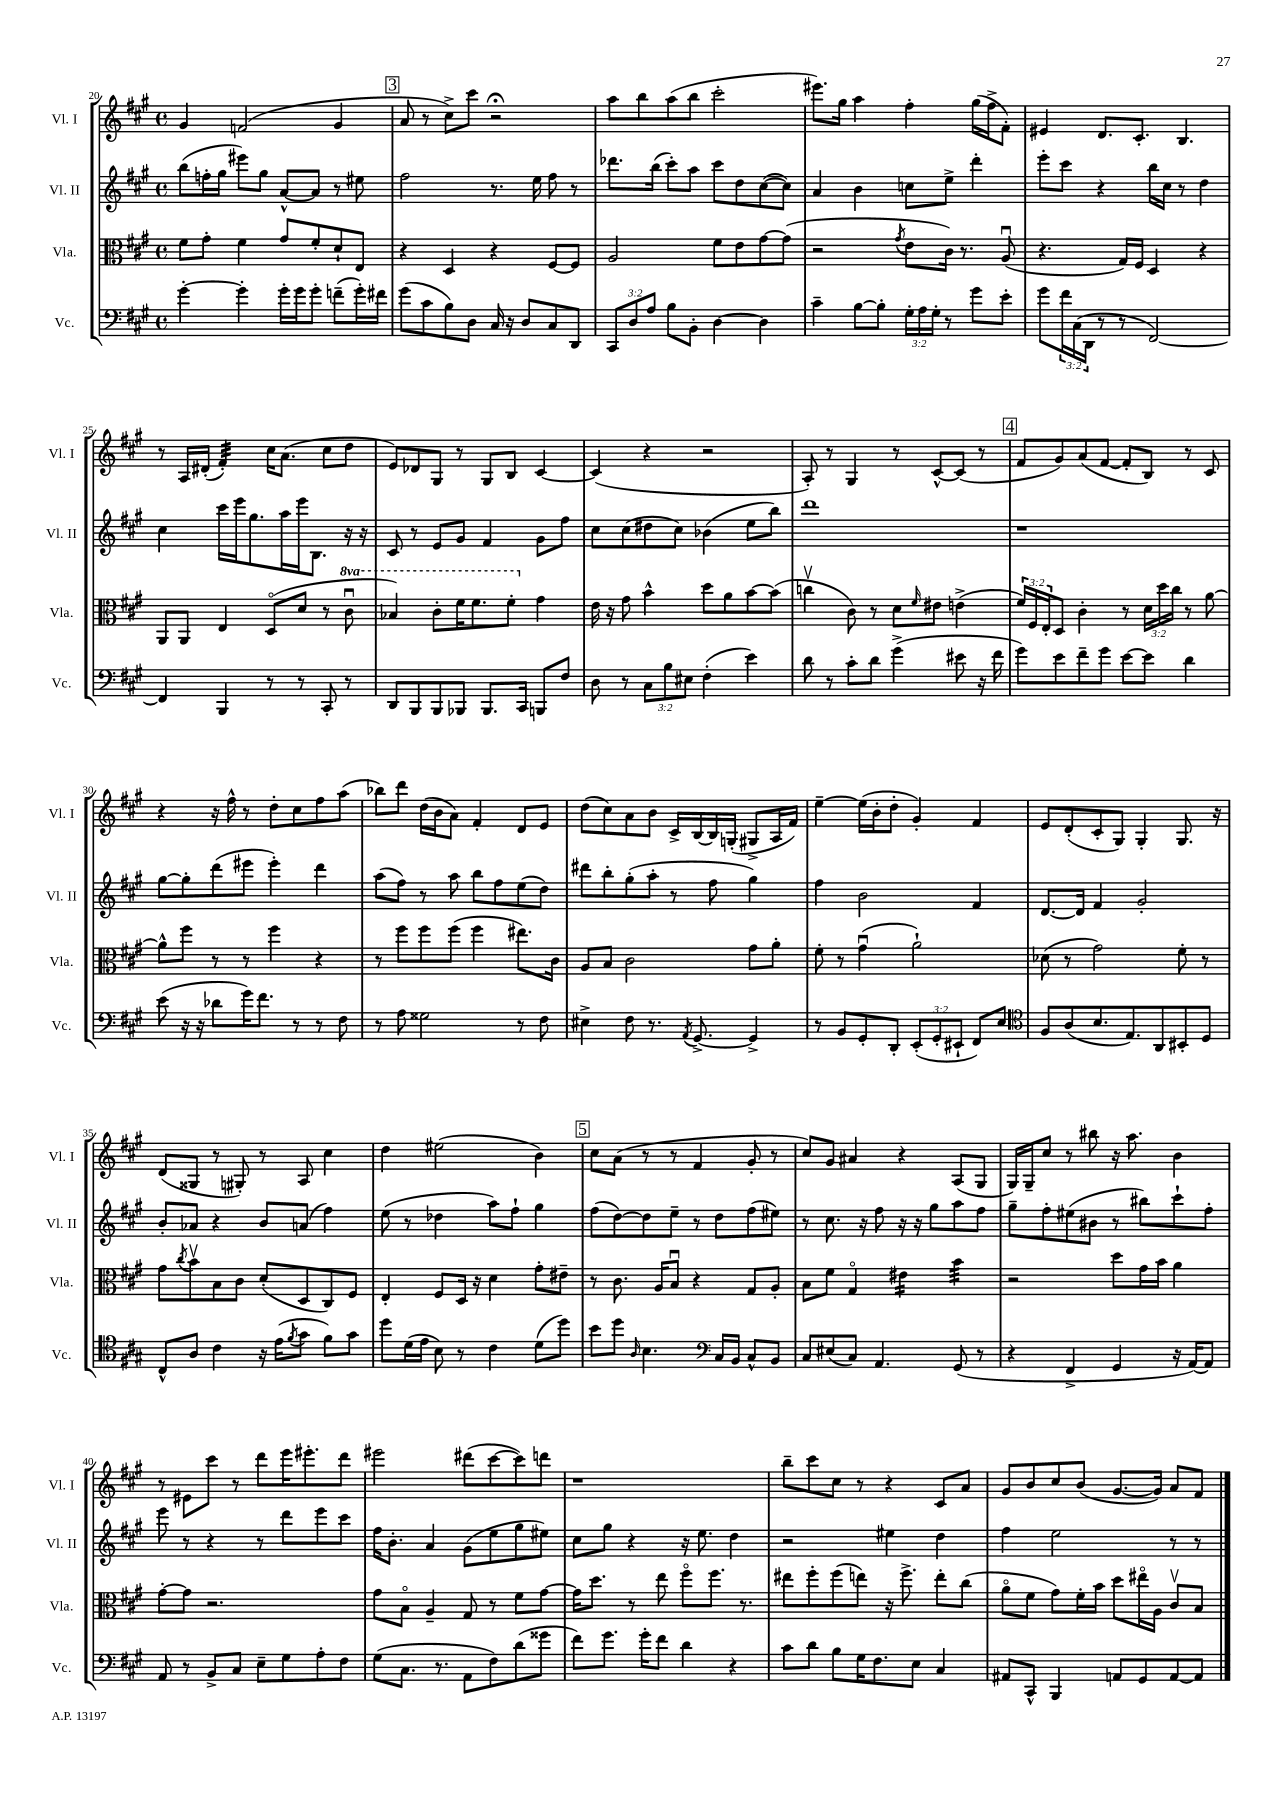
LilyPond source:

<<
\new StaffGroup <<
\new Staff = "s0" \with { instrumentName = "Vl. I" shortInstrumentName = "Vl. I" } {
    \clef treble \key a \major \defaultTimeSignature \time 4/4
    gis'4 f'2( gis'4 |
    \mark \markup { \box "3" } a'8 r8 cis''8->) cis'''8 r2\fermata |
    a''8 b''8 a''8( b''8 cis'''2-. |
    eis'''8.) gis''16 a''4 fis''4-. gis''16( fis''16-> fis'8-.) |
    eis'4 d'8. cis'8.-. b4. |
    r8 a16 dis'16-.( fis'4:32-.) cis''16 a'8.( cis''8 d''8 |
    e'8) des'8 gis8 r8 gis8 b8 cis'4~ |
    cis'4( r4 r2 |
    a8-.) r8 gis4 r8 cis'8~-^ cis'8( r8 |
    \mark \markup { \box "4" } fis'8 gis'8) a'8( fis'8~ fis'8-. b8) r8 cis'8 |
    r4 r16 fis''16-^ r8 d''8-. cis''8 fis''8 a''8( |
    bes''8) d'''8 d''16( b'16 a'8) fis'4-. d'8 e'8 |
    d''8( cis''8) a'8 b'8 cis'16-> b16~ b16 g16-.( gis8-> a16 fis'16) |
    e''4~-- e''16( b'16-. d''8-. gis'4-.) fis'4 |
    e'8 d'8-.( cis'8-. gis8) gis4-. gis8. r16 |
    d'8( gisis8 r8 gis8-.) r8 a8 cis''4 |
    d''4 eis''2( b'4) |
    \mark \markup { \box "5" } cis''8 a'8( r8 r8 fis'4 gis'8-. r8 |
    cis''8) gis'8 ais'4 r4 a8( gis8 |
    gis16) gis16-- cis''8 r8 bis''8 r16 a''8. b'4 |
    r8 eis'8 cis'''8 r8 d'''8 e'''16 eis'''8.-. d'''8 |
    eis'''2 dis'''8( cis'''8~ cis'''8) d'''8 |
    r1 |
    b''8-- cis'''8 cis''8 r8 r4 cis'8 a'8 |
    gis'8 b'8 cis''8 b'8( gis'8.~ gis'16) a'8 fis'8 \bar "|." |
}
\new Staff = "s1" \with { instrumentName = "Vl. II" shortInstrumentName = "Vl. II" } {
    \clef treble \key a \major \defaultTimeSignature \time 4/4
    b''8( f''16-. gis''16 eis'''8) gis''8 a'8~-^ a'8 r8 eis''8 |
    \mark \markup { \box "3" } fis''2 r8. e''16 fis''8 r8 |
    des'''8. b''16( cis'''8-.) a''8 cis'''8 d''8 cis''8~( cis''8) |
    a'4 b'4 c''8 e''8-> d'''4-. |
    e'''8-. cis'''8 r4 b''16 cis''16 r8 d''4 |
    cis''4 cis'''16 e'''16 gis''8. a''16 e'''16 b8. r16 r16 |
    cis'8 r8 e'8 gis'8 fis'4 gis'8 fis''8 |
    cis''8 cis''8( dis''8 cis''8) bes'4( e''8 b''8) |
    d'''1 |
    \mark \markup { \box "4" } r1 |
    gis''8~ gis''8-. d'''8( eis'''8 eis'''4-.) d'''4 |
    a''8( fis''8) r8 a''8 b''8 fis''8 e''8( d''8) |
    dis'''8 b''8-. gis''8-.( a''8-. r8 fis''8 gis''4) |
    fis''4 b'2 fis'4 |
    d'8.~ d'16 fis'4 gis'2-. |
    b'8-. aes'8 r4 b'8 a'8( fis''4) |
    e''8( r8 des''4 a''8) fis''8-! gis''4 |
    \mark \markup { \box "5" } fis''8( d''8~) d''8 e''8-- r8 d''8 fis''8( eis''8) |
    r8 cis''8. r16 fis''8 r16 r16 gis''8 a''8 fis''8 |
    gis''8-- fis''8-. eis''8( bis'8 r8 bis''8) cis'''8-! fis''8-. |
    e'''8 r8 r4 r8 d'''8 e'''8 cis'''8 |
    fis''16 b'8.-. a'4 gis'8( e''8 gis''8 eis''8) |
    cis''8 gis''8 r4 r16 e''8. d''4 |
    r2 eis''4 d''4 |
    fis''4 e''2 r8 r8 \bar "|." |
}
\new Staff = "s2" \with { instrumentName = "Vla." shortInstrumentName = "Vla." } {
    \clef alto \key a \major \defaultTimeSignature \time 4/4 \override Staff.TupletNumber.text = #tuplet-number::calc-fraction-text \set Staff.ottavationMarkups = #ottavation-simple-ordinals
    fis'8 gis'8-. fis'4 gis'8 fis'8-. d'8-! e8 |
    \mark \markup { \box "3" } r4 d4 r4 fis8~ fis8 |
    a2 fis'8 e'8 gis'8~ gis'8( |
    r2 \acciaccatura { gis'8 } e'8 cis'16) r8. a8\downbow( |
    r4. gis16) fis16 d4 r4 |
    a,8 a,8 e4 d8\flageolet( d'8 r8 \ottava #1 cis''8\downbow |
    bes'4) cis''8-. fis''16 fis''8. fis''8-. \ottava #0 gis'4 |
    e'16 r16 gis'8 b'4-^ d''8 a'8 b'8~ b'8( |
    c''4\upbow cis'8) r8 d'8 \grace { fis'16 } eis'8 e'4->( |
    \mark \markup { \box "4" } \tuplet 3/2 { fis'16) fis16 e16-. } d8 cis'4-. r8 \tuplet 3/2 { d'16 d''16 cis''16 } r8 a'8~ |
    a'8-^ fis''8 r8 r8 fis''4 r4 |
    r8 fis''8 fis''8 fis''8( fis''4 eis''8.) cis'16 |
    a8 b8 cis'2 gis'8 a'8-. |
    fis'8-. r8 gis'4\downbow( a'2-!) |
    des'8( r8 gis'2) fis'8-. r8 |
    gis'8 \acciaccatura { cis''8 } b'8\upbow b8 cis'8 d'8-.( d8 cis8) fis8 |
    e4-. fis8 d16 r16 d'4 gis'8-. eis'8-- |
    \mark \markup { \box "5" } r8 cis'8. a16 b8\downbow r4 gis8 a8-. |
    b8 fis'8 gis4\flageolet eis'4:16 b'4:32 |
    r2 d''8 gis'16 b'16 a'4 |
    gis'8~-. gis'8 r2. |
    gis'8 b8\flageolet a4-- gis8 r8 fis'8 gis'8~ |
    gis'16 d''8. r8 e''8 fis''8\flageolet fis''8. r8. |
    eis''8 fis''8-. fis''8( e''8) r16 fis''8.-> e''8-. cis''8( |
    a'8\flageolet fis'8 gis'8) fis'16-. b'16 d''8 eis''16\flageolet a16 cis'8\upbow b8 \bar "|." |
}
\new Staff = "s3" \with { instrumentName = "Vc." shortInstrumentName = "Vc." } {
    \clef bass \key a \major \defaultTimeSignature \time 4/4 \override Staff.TupletNumber.text = #tuplet-number::calc-fraction-text
    gis'4~-. gis'4-. gis'16-. gis'16 gis'8-. f'8--( gis'16-.) fis'16 |
    \mark \markup { \box "3" } gis'8( cis'8 b8) d8 cis16 r16 d8 cis8 d,8 |
    \tuplet 3/2 { cis,8 d8 a8 } b8 b,8-. d4~ d4 |
    cis'4-- b8~ b8-. \tuplet 3/2 { gis16-. a16 gis16-. } r8 gis'8 e'8-. |
    gis'8 \tuplet 3/2 { fis'16 cis16( d,16 } r8 r8 fis,2~) |
    fis,4 b,,4 r8 r8 cis,8-. r8 |
    d,8 b,,8 b,,8 bes,,8 bes,,8. cis,16 b,,8 fis8 |
    d8 r8 \tuplet 3/2 { cis8 b8 eis8 } fis4-.( e'4) |
    d'8 r8 cis'8-. d'8 gis'4->( eis'8 r16 fis'16 |
    \mark \markup { \box "4" } gis'8) e'8 fis'8-- gis'8 e'8~ e'8 d'4 |
    e'8( r16 r16 des'8 gis'16) fis'8. r8 r8 fis8 |
    r8 a8 gisis2 r8 fis8 |
    eis4-> fis8 r8. \acciaccatura { a,8 } gis,8.~-> gis,4-> |
    r8 b,8 gis,8-. d,8-. \tuplet 3/2 { e,8-.( gis,8-. eis,8-! } fis,8) e8 |
    \clef tenor fis8 a8( b8. e8.) a,8 bis,8-. d8 |
    cis8-^ a8 cis'4 r16 e'16( \acciaccatura { fis'8 } gis'8 fis'8) gis'8 |
    d''8 d'16( e'16 b8) r8 cis'4 d'8( d''8) |
    \mark \markup { \box "5" } b'8 d''8 \grace { a16 } b4. \clef bass cis16 b,16 cis8-^ b,8 |
    cis8 eis8( cis8) a,4. gis,8( r8 |
    r4 fis,4-> gis,4 r16 a,16~) a,8 |
    a,8 r8 b,8-> cis8 e8-- gis8 a8-. fis8 |
    gis8( cis8. r8. a,8 fis8) d'8( gisis'8 |
    fis'8) gis'8. gis'16-. fis'8 d'4 r4 |
    cis'8 d'8 b8 gis16 fis8. e8 cis4 |
    ais,8 cis,8-^ b,,4 a,8 gis,8 a,8~ a,8 \bar "|." |
}
>>
>>
\layout { \context { \Score currentBarNumber = #20 } }
